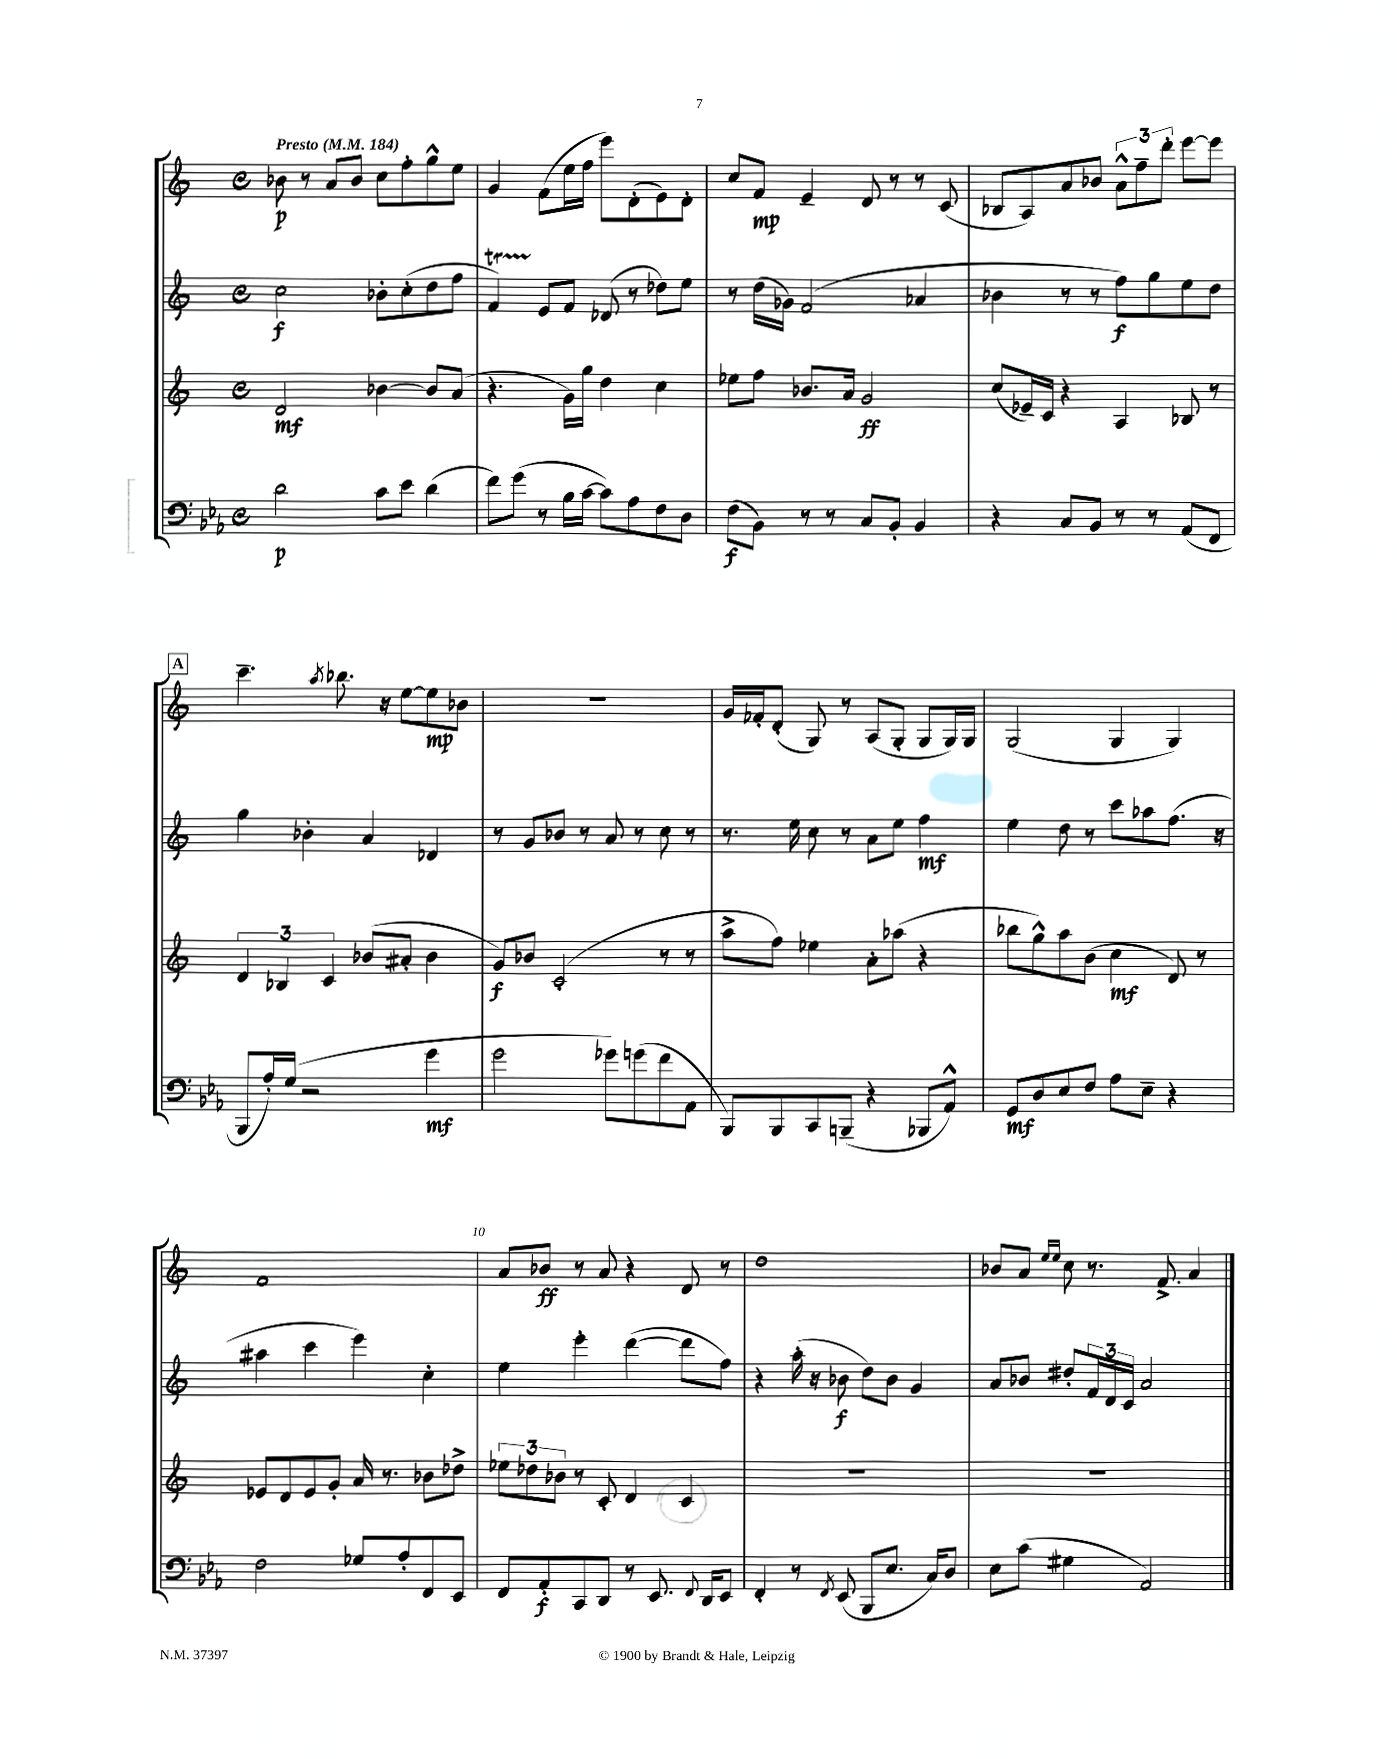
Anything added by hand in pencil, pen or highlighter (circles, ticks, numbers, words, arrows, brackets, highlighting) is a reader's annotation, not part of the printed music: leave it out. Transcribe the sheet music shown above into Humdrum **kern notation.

**kern	**kern	**kern	**kern
*staff4	*staff3	*staff2	*staff1
*clefF4	*clefG2	*clefG2	*clefG2
*k[b-e-a-]	*k[]	*k[]	*k[]
*M4/4	*M4/4	*M4/4	*M4/4
*met(c)	*met(c)	*met(c)	*met(c)
*MM184	*MM184	*MM184	*MM184
2d	2d	2cc	8b-
.	.	.	8r
.	.	.	8a
.	.	.	8b-
8c	[4b-	8b-'	8cc
8e-	.	(8cc'	8ff'
(4d	8b-]	8dd	8gg^^
.	(8a	8ff	8ee
=	=	=	=
8f)	4.r	4f)	4g
(8g	.	.	.
8r	.	8e	(8f
16B-	16g)	8f	16ee
[16c	16gg	.	16ff
8c])	4dd	(8d-	8eee)
8A-	.	8r	(8d'
8F	4cc	8dd-)	8e)
8D	.	8ee	8d'
=	=	=	=
(8F	8ee-	8r	8cc
8BB-)	8ff	(16dd	8f
.	.	16g-)	.
8r	8.b-	(2f	4e~
8r	.	.	.
.	16a	.	.
8C	2g	.	8d
8BB-'	.	.	8r
4BB-	.	4a-	8r
.	.	.	(8c
=	=	=	=
4r	(8cc	4b-	8B-
.	16e-~)	.	8A)
.	16c	.	.
8C	4r	8r	8a
8BB-	.	8r	8b-
8r	4A	8ff)	12a^^
.	.	.	12ff~
8r	.	8gg	.
.	.	.	12ddd'
(8AA-	8B-	8ee	[8eee
8FF	8r	8dd	8eee]
=	=	=	=
8BBB-	6d	4gg	4.ccc~
16A-')	.	.	.
.	6B-	.	.
(16G	.	.	.
2r	.	4b-'	.
.	6c	.	.
.	.	.	8qaa
.	.	.	8.bb-
.	(8b-	4a	.
.	.	.	16r
.	8a#'	.	[8ee
4g	4b-	4d-	8ee]
.	.	.	8b-
=	=	=	=
2g	8g)	8r	1r
.	8b-	8g	.
.	(2c'	8b-	.
.	.	8r	.
8g-)	.	8a	.
(8g	.	8r	.
8f	8r	8cc	.
8AA-	8r	8r	.
=	=	=	=
8BBB-)	8aa^	8.r	16g
.	.	.	16f-'
8BBB-	8ff)	.	(8d'
.	.	16ee	.
8CC	4ee-	8cc	8G)
(8BBB~	.	8r	8r
4r	8a'	8a	(8A
.	(8aa-	8ee	8G'
8BBB-	4r	4ff	8G
8AA-^^)	.	.	16G)
.	.	.	16G
=	=	=	=
8GG	8bb-	4ee	(2G
8D	8gg^^)	.	.
8E-	8aa	8dd	.
8F	(8b	8r	.
8A-	4cc	8ccc	4G
8E-~	.	8aa-	.
4r	8d)	(8.ff	4G)
.	8r	.	.
.	.	16r	.
=	=	=	=
2F	8e-	4aa#	1f
.	8d	.	.
.	8e-	4ccc	.
.	8g'	.	.
8G-	16a	4eee)	.
.	8.r	.	.
8A-'	.	.	.
8FF	8b-	4cc'	.
8EE-	8dd-^	.	.
=	=	=	=
8FF	12ee-	4ee	8a
.	12dd-	.	.
8AA-'	.	.	8b-
.	12b-	.	.
8CC	8r	4eee'	8r
8DD	8c'	.	8a
8r	4d	([4ddd	4r
8.EE-	.	.	.
.	4c	8ddd]	8d
8qqFF	.	.	.
16DD	.	.	.
8EE-	.	8ff)	8r
=	=	=	=
4FF'	1r	4r	1dd
8r	.	(16aa'	.
.	.	16r	.
8qFF	.	.	.
(8EE-	.	8b-	.
8BBB-	.	8dd)	.
8.E-	.	8b-	.
.	.	4g	.
16C)	.	.	.
8D	.	.	.
=	=	=	=
8E-	1r	8a	8b-
(8c	.	8b-	8a
.	.	.	16qqee
.	.	.	16qqee
4G#	.	8dd#'	8cc
.	.	24f	8.r
.	.	24d	.
.	.	24c	.
2AA-)	.	2a	.
.	.	.	8.f^
.	.	.	4a
==	==	==	==
*-	*-	*-	*-
